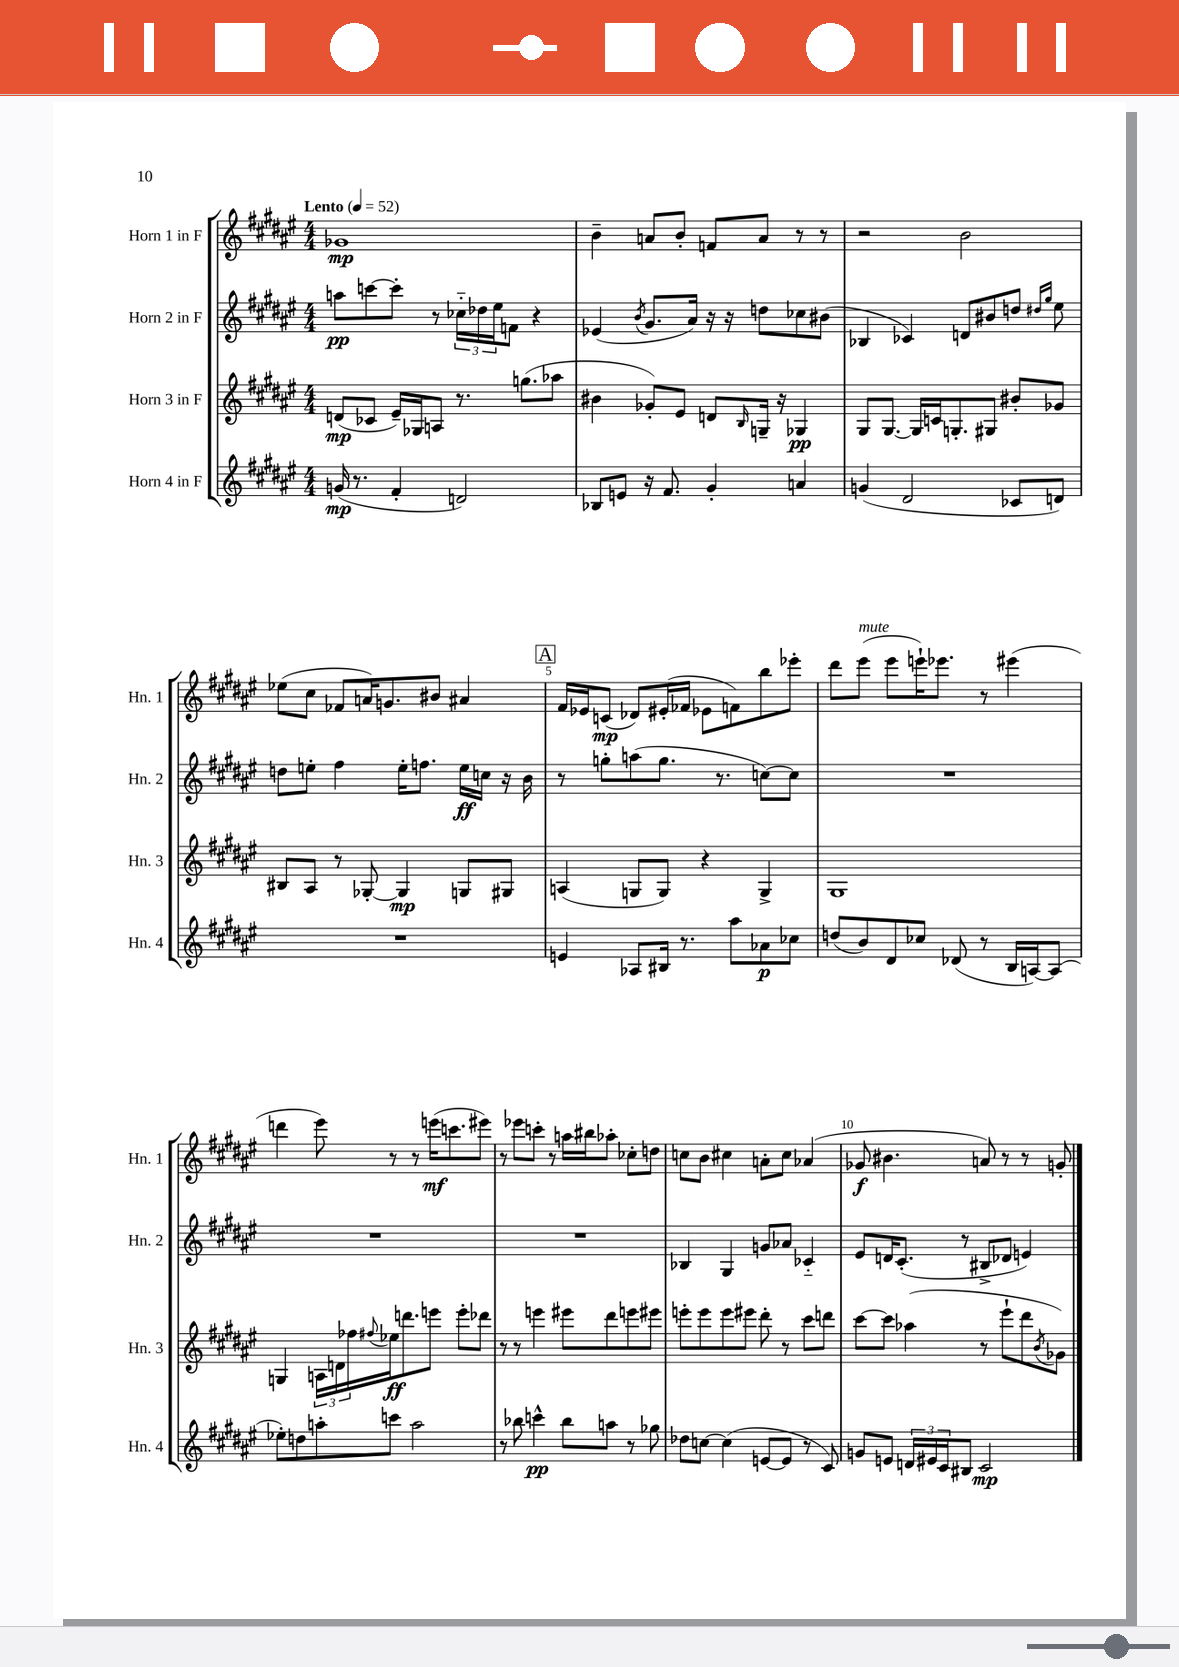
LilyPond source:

<<
\new StaffGroup <<
\new Staff = "s0" \with { instrumentName = "Horn 1 in F" shortInstrumentName = "Hn. 1" } {
    \clef treble \key fis \major \numericTimeSignature \time 4/4 \tempo "Lento" 4 = 52
    ges'1\mp |
    b'4-- a'8 b'8-. f'8 a'8 r8 r8 |
    r2 b'2 |
    ees''8( cis''8 fes'8 a'16) g'8. bis'8 ais'4 |
    \mark \markup { \box "A" } fis'16 ees'16 c'8\mp( des'8) eis'16-.( fes'16 ees'8 f'8) b''8 ees'''8-. |
    dis'''8 eis'''8^\markup { \italic "mute" }( eis'''8 e'''16-!) ees'''8. r8 eis'''4( |
    d'''4 eis'''8) r8 r8 e'''16\mf( c'''8. eis'''8) |
    r8 ees'''8 c'''8-. r8 a''16 bis''16 aes''8-. ces''8-. d''8 |
    c''8 b'8 cis''4 a'8-. cis''8 aes'4( |
    ges'8\f bis'4. a'8) r8 r8 g'8-. \bar "|." |
}
\new Staff = "s1" \with { instrumentName = "Horn 2 in F" shortInstrumentName = "Hn. 2" } {
    \clef treble \key fis \major \numericTimeSignature \time 4/4
    a''8\pp c'''8~ c'''8-. r8 \tuplet 3/2 { ces''16-_ des''16 eis''16 } f'8 r4 |
    ees'4( \acciaccatura { b'8 } gis'8. ais'16) r16 r16 d''8 ces''8 bis'8( |
    bes4 ces'4) d'8 bis'8 d''8 \grace { dis''16 gis''16 } eis''8 |
    d''8 e''8-. fis''4 e''16-. f''8. e''16\ff c''16 r16 b'16 |
    \mark \markup { \box "A" } r8 g''8-. a''8( g''8. r8. c''8~) c''8 |
    R1 |
    R1 |
    R1 |
    bes4 gis4 g'8 aes'8 ces'4-_ |
    eis'8 d'16 cis'8.-.( r8 bis8-> des'8 e'4) \bar "|." |
}
\new Staff = "s2" \with { instrumentName = "Horn 3 in F" shortInstrumentName = "Hn. 3" } {
    \clef treble \key fis \major \numericTimeSignature \time 4/4
    d'8\mp( ces'8 eis'16--) ges16 a8 r8. g''8.( aes''8 |
    bis'4 ges'8-.) eis'8 d'8 \grace { b16 } g16-- r16 ges4\pp |
    gis8 gis8.~ gis16 c'16 g8.-. gis8 bis'8-. ges'8 |
    bis8 ais8 r8 ges8~-. ges4\mp g8 gis8 |
    \mark \markup { \box "A" } a4( g8 g8) r4 g4-> |
    gis1 |
    g4 \tuplet 3/2 { a16 d'16 fes''16 } \appoggiatura { fis''8 } ees''16\ff d'''8. e'''8 e'''8-. des'''8 |
    r8 r8 e'''4 eis'''8 dis'''8 e'''8 eis'''8 |
    e'''8-. e'''8 e'''8 eis'''8 dis'''8-. r8 cis'''8 d'''8 |
    cis'''8~ cis'''8 aes''4( r8 eis'''8-! dis'''8 \acciaccatura { b'8 } ges'8) \bar "|." |
}
\new Staff = "s3" \with { instrumentName = "Horn 4 in F" shortInstrumentName = "Hn. 4" } {
    \clef treble \key fis \major \numericTimeSignature \time 4/4
    g'16\mp( r8. fis'4-. d'2) |
    bes8 e'8 r16 fis'8. gis'4-. a'4 |
    g'4( dis'2 ces'8 d'8) |
    R1 |
    \mark \markup { \box "A" } e'4 aes8 bis16 r8. ais''8 aes'8\p ces''8 |
    d''8( b'8) dis'8 ces''8 des'8( r8 b16 a16~) a8( |
    ees''8-.) d''8 a''8-. c'''8 a''2 |
    r8 bes''8 c'''4-^\pp bes''8 a''8 r8 ges''8 |
    des''8 c''8~ c''4( e'8~ e'8 r8 cis'8) |
    g'8 e'8 \tuplet 3/2 { d'16 eis'16 cis'16 } bis8 cis'2\mp \bar "|." |
}
>>
>>
\layout { \context { \Score \override BarNumber.break-visibility = ##(#f #t #t) barNumberVisibility = #(every-nth-bar-number-visible 5) } }
